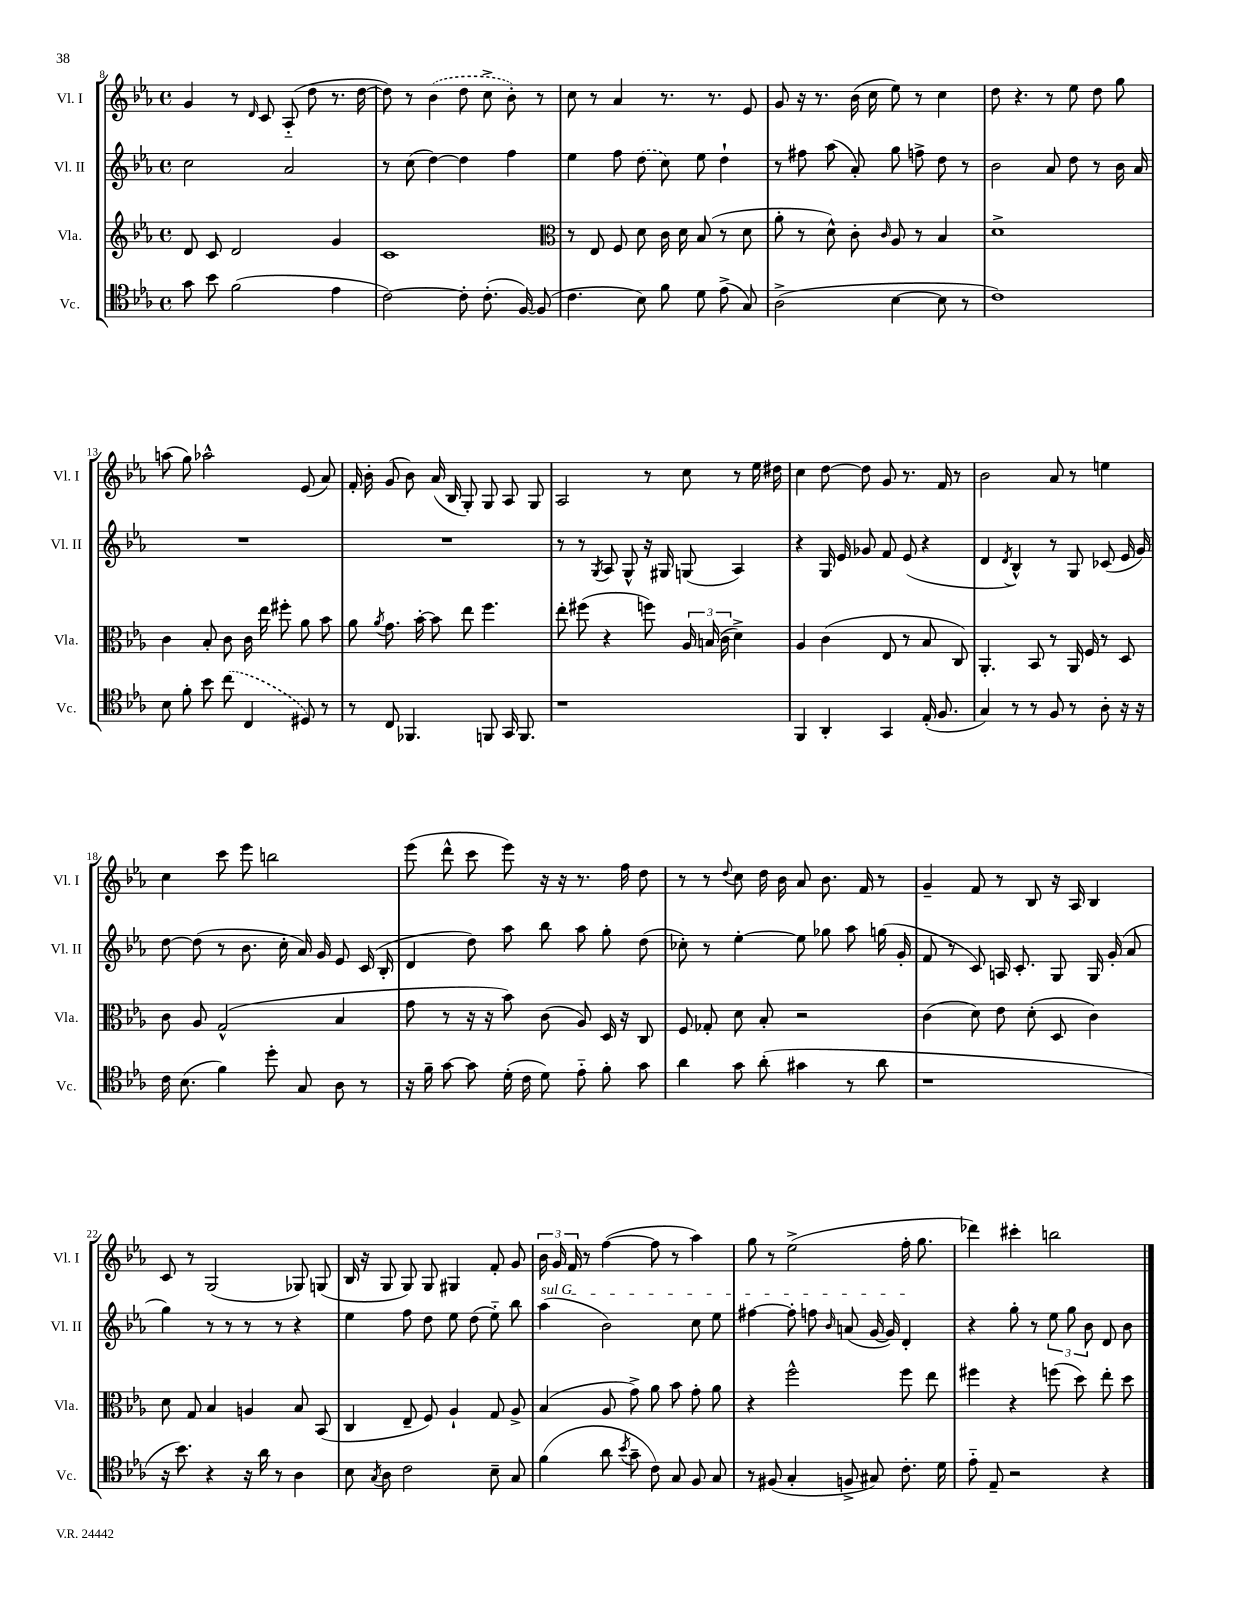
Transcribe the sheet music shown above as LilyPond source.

<<
\new StaffGroup <<
\new Staff = "s0" \with { instrumentName = "Vl. I" shortInstrumentName = "Vl. I" } {
    \clef treble \key ees \major \defaultTimeSignature \time 4/4
    \autoBeamOff g'4 r8 \grace { d'16 } c'8 aes8-_( d''8 r8. d''16~ |
    d''8) r8 \once \slurDashed bes'4( d''8 c''8-> bes'8-.) r8 |
    c''8 r8 aes'4 r8. r8. ees'8 |
    g'8 r16 r8. bes'16( c''16 ees''8) r8 c''4 |
    d''8 r4. r8 ees''8 d''8 g''8 |
    a''8( g''8) aes''2-^ ees'8( aes'8) |
    f'16-. bes'16-. g'8( bes'8) aes'16( bes16 g8-.) g8 aes8 g8 |
    aes2 r8 c''8 r8 ees''16 dis''16 |
    c''4 d''8~ d''8 g'8 r8. f'16 r8 |
    bes'2 aes'8 r8 e''4 |
    c''4 c'''8 ees'''8 b''2 |
    ees'''8( d'''8-^ c'''8 ees'''8) r16 r16 r8. f''16 d''8 |
    r8 r8 \appoggiatura { d''8 } c''8 d''16 bes'16 aes'8 bes'8. f'16 r8 |
    g'4-- f'8 r8 bes8 r16 aes16 bes4 |
    c'8 r8 g2( ges8) g8( |
    bes16 r16 g8 g8) g8 gis4 f'8-. g'8 |
    \tuplet 3/2 { bes'16 g'16 f'16 } r8 f''4~( f''8 r8 aes''4) |
    g''8 r8 ees''2->( f''16-. g''8. |
    des'''4) cis'''4-. b''2 \bar "|." |
}
\new Staff = "s1" \with { instrumentName = "Vl. II" shortInstrumentName = "Vl. II" } {
    \clef treble \key ees \major \defaultTimeSignature \time 4/4
    \autoBeamOff c''2 aes'2 |
    r8 c''8( d''4~) d''4 f''4 |
    ees''4 f''8 \once \slurDashed d''8( c''8) ees''8 d''4-! |
    r8 fis''8 aes''8( aes'8-.) g''8 f''8-> d''8 r8 |
    bes'2 aes'8 d''8 r8 bes'16 aes'16 |
    R1 |
    R1 |
    r8 r8 \acciaccatura { g8 } aes8 g8-^ r16 gis16 g8( aes4) |
    r4 g16 ees'16 ges'8 f'8 ees'8( r4 |
    d'4 \acciaccatura { d'8 } bes4-^) r8 g8 ces'8( ees'16 g'16) |
    d''8~ d''8( r8 bes'8. c''16-. aes'16) g'16 ees'8 c'16( bes16-. |
    d'4 d''8) aes''8 bes''8 aes''8 g''8-. d''8( |
    ces''8-.) r8 ees''4~-. ees''8 ges''8 aes''8 g''16( g'16-. |
    f'8 r8 c'8) a16 c'8.-. g8 g16 g'16-.( aes'8 |
    g''4) r8 r8 r8 r8 r4 |
    ees''4 f''8 d''8 ees''8 d''8( ees''8-_) bes''8 |
    \once \override TextSpanner.bound-details.left.text = \markup { \italic "sul G" } aes''4\startTextSpan( bes'2) c''8 ees''8 |
    fis''4~ fis''8-. f''8 \grace { bes'16 } a'8( g'16~ g'16) d'4-.\stopTextSpan |
    r4 g''8-. r8 \tuplet 3/2 { ees''8 g''8 bes'8 } d'8 bes'8 \bar "|." |
}
\new Staff = "s2" \with { instrumentName = "Vla." shortInstrumentName = "Vla." } {
    \clef treble \key ees \major \defaultTimeSignature \time 4/4
    \autoBeamOff d'8 c'8 d'2 g'4 |
    c'1 |
    \clef alto r8 ees8 f8 d'8 c'16 d'16 bes8( r8 d'8 |
    aes'8-. r8 d'8-^) c'8-. \grace { c'16 } aes8 r8 bes4 |
    d'1-> |
    c'4 bes8-. c'8 c'16 ees''16 fis''8-. aes'8 bes'8 |
    aes'8 \acciaccatura { aes'8 } g'8. bes'16~-. bes'8 ees''8 f''4. |
    ees''8-. fis''8( r4 f''8) \tuplet 3/2 { aes16 b16( c'16 } d'4->) |
    aes4 c'4( ees8 r8 bes8 c8) |
    aes,4.-. bes,8 r8 aes,16 f16 r8 d8 |
    c'8 aes8 g2-^( bes4 |
    g'8 r8 r16 r16 bes'8) c'8( aes8) d16 r16 c8 |
    f8 ges8-. d'8 bes8-. r2 |
    c'4( d'8) ees'8 d'8-.( d8 c'4) |
    d'8 g8 bes4 a4 bes8 bes,8( |
    c4 ees8-- f8) aes4-! g8 aes8-> |
    bes4( aes8 g'8->) aes'8 bes'8 g'8-. aes'8 |
    r4 f''2-^ f''8 ees''8 |
    fis''4 r4 f''8( d''8) ees''8-. d''8 \bar "|." |
}
\new Staff = "s3" \with { instrumentName = "Vc." shortInstrumentName = "Vc." } {
    \clef tenor \key ees \major \defaultTimeSignature \time 4/4
    \autoBeamOff g'8 bes'8 f'2( ees'4 |
    c'2~) c'8-. c'8.-.( f16~) f8( |
    c'4. bes8) f'8 d'8 ees'8->( g8) |
    aes2->( bes4~ bes8 r8 |
    c'1) |
    bes8 f'8-. bes'8 \once \slurDashed c''8( c4 dis8) r8 |
    r8 c8 fes,4. f,8 g,16 f,8. |
    r1 |
    f,4 aes,4-. g,4 ees16-.( f8. |
    g4) r8 r8 f8 r8 aes8-. r16 r16 |
    c'16 bes8.( f'4) d''8-. g8 aes8 r8 |
    r16 f'16-- g'8~ g'8 d'16-.( c'16 d'8) ees'8-_ f'8-. g'8 |
    aes'4 g'8 aes'8-.( gis'4 r8 aes'8 |
    r1 |
    r16 bes'8.) r4 r16 aes'16 r8 aes4 |
    bes8 \acciaccatura { g8 } aes8 c'2 bes8-- g8 |
    f'4( aes'8 \acciaccatura { bes'8 } g'8-- c'8) g8 f8 g8 |
    r8 fis8( g4-. f8-> gis8) c'8.-. d'16 |
    ees'8-_ ees8-- r2 r4 \bar "|." |
}
>>
>>
\layout { \context { \Score currentBarNumber = #8 } }
